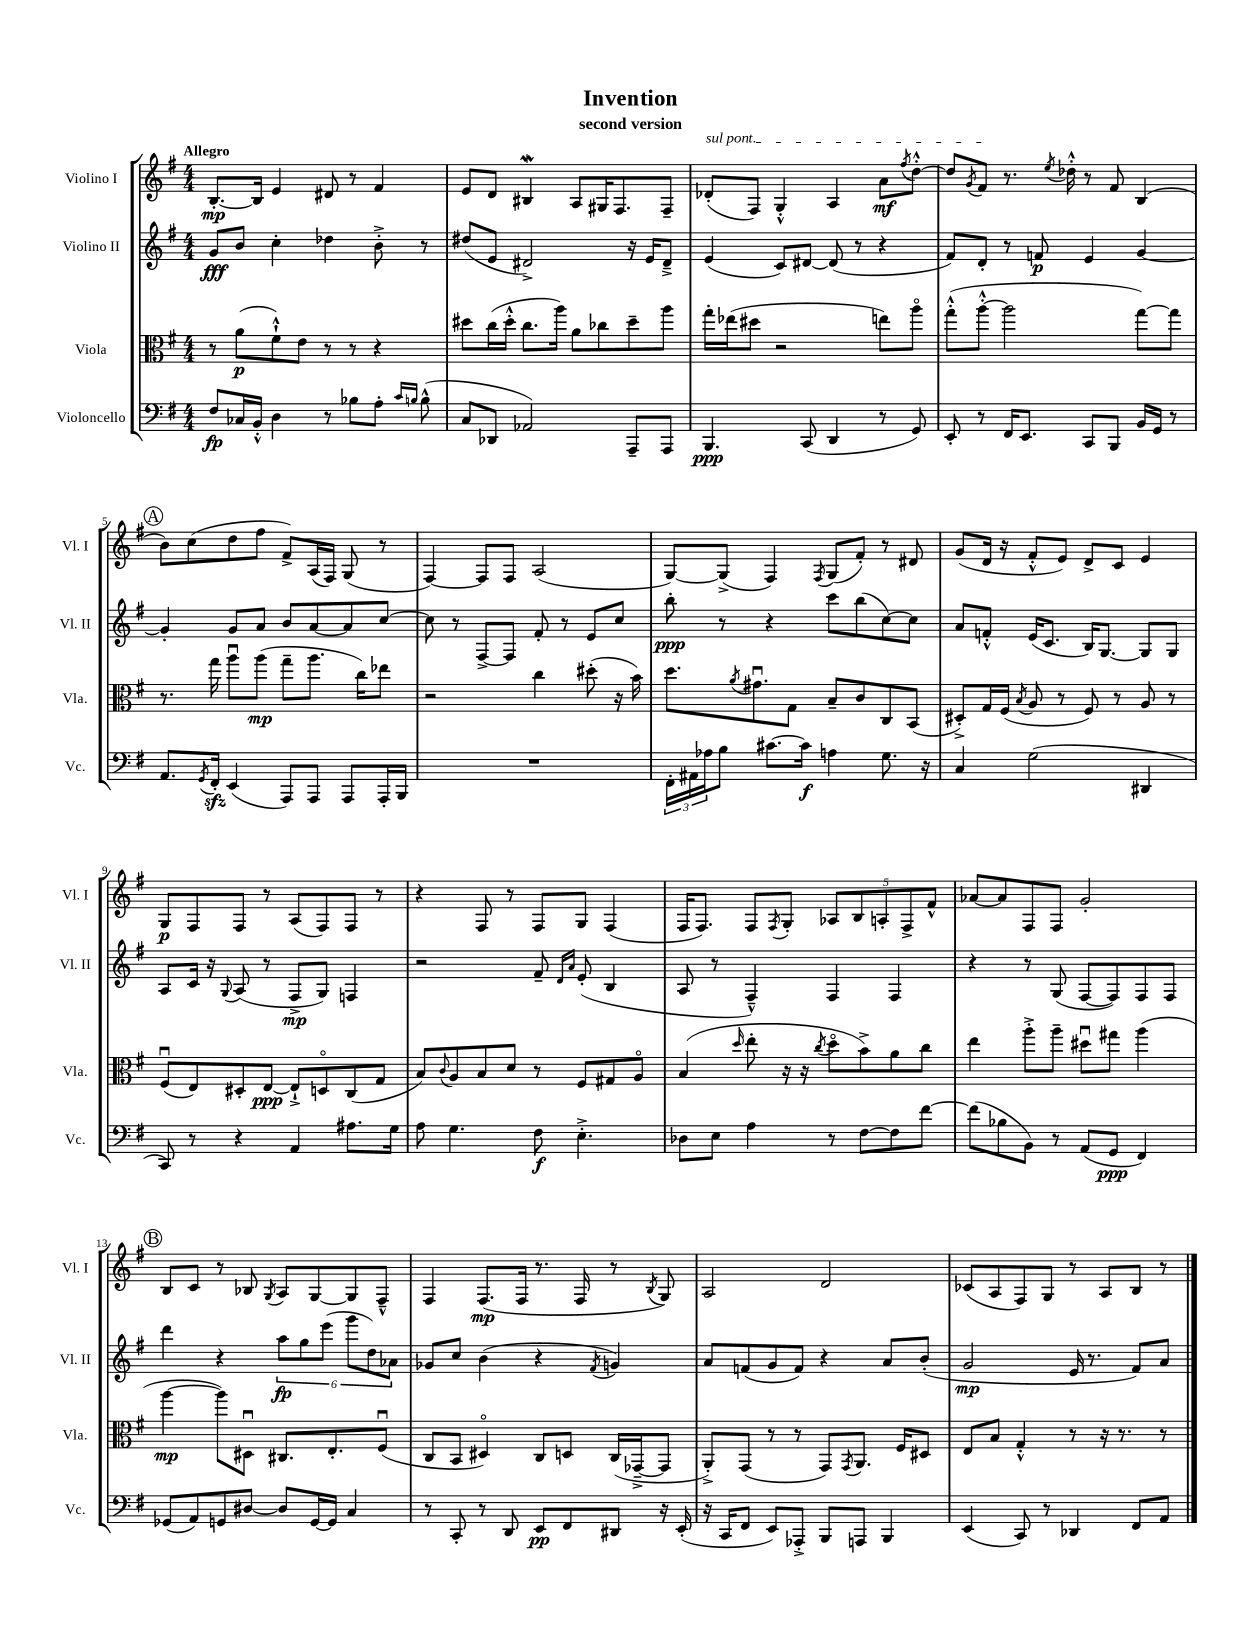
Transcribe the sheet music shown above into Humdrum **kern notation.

**kern	**dynam	**kern	**dynam	**kern	**dynam	**kern	**dynam
*part4	*part4	*part3	*part3	*part2	*part2	*part1	*part1
*staff4	*staff4	*staff3	*staff3	*staff2	*staff2	*staff1	*staff1
*I"Violoncello	*	*I"Viola	*	*I"Violino II	*	*I"Violino I	*
*I'Vc.	*	*I'Vla.	*	*I'Vl. II	*	*I'Vl. I	*
*clefF4	*	*clefC3	*	*clefG2	*	*clefG2	*
*k[f#]	*	*k[f#]	*	*k[f#]	*	*k[f#]	*
*M4/4	*	*M4/4	*	*M4/4	*	*M4/4	*
=1	=1	=1	=1	=1	=1	=1	=1
!	!	!	!	!	!	!LO:TX:a:B:t=Allegro	!
8F#/L	fp	8r	.	8g/L	fff	[8.B'/L	mp
16C-X/L	.	(8a\L	p	8b/J	.	.	.
16BB'^^/JJ	.	.	.	.	.	16B/Jk]	.
4D\	.	8f#`^^\)	.	4cc'\	.	4e/	.
.	.	8e\J	.	.	.	.	.
8r	.	8r	.	4dd-X\	.	8d#X/	.
8B-X\L	.	8r	.	.	.	8r	.
8A'\J	.	4r	.	8b'^\	.	4f#/	.
16qqc/LL	.	.	.	.	.	.	.
16qqBn/JJ	.	.	.	.	.	.	.
(8B^^\	.	.	.	8r	.	.	.
=2	=2	=2	=2	=2	=2	=2	=2
8C/L	.	8dd#X\L	.	(8dd#X/L	.	8e/L	.
8DD-X/J	.	(16cc\L	.	8e/J	.	8d/J	.
.	.	16dd#'^^\JJ	.	.	.	.	.
2AA-X/)	.	8.cc\L	.	2d#X^/)	.	4B#XW/	.
.	.	16aa\Jk)	.	.	.	.	.
.	.	8a\L	.	.	.	8A/L	.
.	.	8cc-X\	.	.	.	16G#X/K	.
.	.	.	.	.	.	8.F#/	.
8AAA~/L	.	8dd#~\	.	16r	.	.	.
.	.	.	.	16e/KL	.	.	.
8AAA/J	.	8aa\J	.	8d#~^/J	.	8F#~/J	.
=3	=3	=3	=3	=3	=3	=3	=3
!	!	!	!	!	!	!LO:TX:a:i:t=sul pont.	!
4.BBB/	ppp	16gg'\LL	.	(4e/	.	(8d-X'/L	.
.	.	(16ee-X\J	.	.	.	.	.
.	.	8dd#X\J	.	.	.	8F#/J)	.
.	.	2r	.	8c/L)	.	4G'^^/	.
(8CC/	.	.	.	[8d#X/J	.	.	.
4DD/	.	.	.	(8d#/]	.	4A/	.
.	.	.	.	8r	.	.	.
8r	.	8een\L)	.	4r	.	8a\L	mf
.	.	.	.	.	.	8qff#/	.
8GG/)	.	8aa\J	.	.	.	[8dd'^^\J	.
=4	=4	=4	=4	=4	=4	=4	=4
8EE'/	.	(8gg'^^\L	.	8f#/L)	.	8dd/L]	.
.	.	.	.	.	.	8qg/	.
8r	.	[8aa'^^\J	.	8d'/J	.	8f#/J	.
16FF#/KL	.	2aa\]	.	8r	.	8.r	.
8.EE/J	.	.	.	.	.	.	.
.	.	.	.	8fn/	p	.	.
.	.	.	.	.	.	8qee/	.
.	.	.	.	.	.	16dd-X'^^\	.
8CC/L	.	.	.	4e/	.	8r	.
8BBB/J	.	.	.	.	.	8f#/	.
16BB/LL	.	[8gg\L)	.	[4g/	.	(4B/	.
16GG/JJ	.	.	.	.	.	.	.
8r	.	8gg\J]	.	.	.	.	.
!!LO:LB:g=z
!!LO:REH:place=s1:t=A
=5	=5	=5	=5	=5	=5	=5	=5
8.AA/L	.	8.r	.	4g'/]	.	8b\L)	.
.	.	.	.	.	.	(8cc\	.
8qGG/	.	.	.	.	.	.	.
16FF#zz'/Jk	.	16gg\	.	.	.	.	.
(4EE/	.	8aau\L	.	8g/L	.	8dd\	.
.	.	(8aa\J	mp	8a/J	.	8ff#\J	.
8AAA/L)	.	8gg~\L	.	8b/L	.	8f#^/L)	.
8AAA/J	.	8.aa\J	.	[8a/	.	(16A/L	.
.	.	.	.	.	.	16F#/JJ)	.
8AAA/L	.	.	.	8a/]	.	(8G/	.
.	.	16cc\KL)	.	.	.	.	.
16AAA'/L	.	8ee-X\J	.	[8cc/J	.	8r	.
16BBB/JJ	.	.	.	.	.	.	.
=6	=6	=6	=6	=6	=6	=6	=6
1r	.	2r	.	8cc\]	.	[4F#/)	.
.	.	.	.	8r	.	.	.
.	.	.	.	[8F#^/L	.	8F#/L]	.
.	.	.	.	8F#/J]	.	8F#/J	.
.	.	4cc\	.	8f#'/	.	(2A/	.
.	.	.	.	8r	.	.	.
.	.	(8dd#X'\	.	8e/L	.	.	.
.	.	16r	.	8cc/J	.	.	.
.	.	16b\)	.	.	.	.	.
=7	=7	=7	=7	=7	=7	=7	=7
24FF#'\LL	.	8.dd\L	.	8bb'\	ppp	[8G/L)	.
24AA#X\	.	.	.	.	.	.	.
24A-X\J	.	.	.	.	.	.	.
8B\J	.	.	.	8r	.	(8G^/J]	.
.	.	8qa/	.	.	.	.	.
.	.	8.g#Xu\	.	.	.	.	.
[8.c#X\L	.	.	.	4r	.	4F#/)	.
.	.	8G\J	.	.	.	.	.
16c#\Jk]	f	.	.	.	.	.	.
.	.	.	.	.	.	8qF#/	.
4An\	.	8B~/L	.	8ccc\L	.	(8G/L	.
.	.	8c/	.	(8bb\	.	8f#'/J)	.
8.G\	.	8C/	.	[8cc\)	.	8r	.
.	.	(8BB/J	.	8cc\J]	.	8d#X/	.
16r	.	.	.	.	.	.	.
=8	=8	=8	=8	=8	=8	=8	=8
4C/	.	8D#X'^/L)	.	8a/L	.	(8g/L	.
.	.	16G/L	.	8fn'^^/J	.	16d/Jk	.
.	.	(16F#/JJ	.	.	.	16r	.
.	.	8qB/	.	.	.	.	.
(2G\	.	8A/	.	(16e/KL	.	8f#'^^/L	.
.	.	.	.	8.c/J	.	.	.
.	.	8r	.	.	.	8e/J)	.
.	.	8F#/)	.	16B/KL)	.	8d^/L	.
.	.	.	.	[8.G/J	.	.	.
.	.	8r	.	.	.	8c/J	.
4DD#X/	.	8A/	.	8G/L]	.	4e/	.
.	.	8r	.	8G/J	.	.	.
!!LO:LB:g=z
=9	=9	=9	=9	=9	=9	=9	=9
8CC/)	.	(8F#u/L	.	8A/L	.	8G/L	p
8r	.	8E/)	.	16c/Jk	.	8F#/	.
.	.	.	.	16r	.	.	.
.	.	.	.	8qqG/	.	.	.
4r	.	8D#X'/	.	(8A/	.	8F#/J	.
.	.	[8E/J	ppp	8r	.	8r	.
4AA/	.	8E`^/L]	.	8F#^/L	mp	(8A/L	.
.	.	8Dn/	.	8G/J)	.	8F#/)	.
8.A#X\L	.	(8C/	.	4Fn/	.	8F#/J	.
.	.	8G/J	.	.	.	8r	.
16G\Jk	.	.	.	.	.	.	.
=10	=10	=10	=10	=10	=10	=10	=10
8A\	.	8B/L)	.	2r	.	4r	.
.	.	8qqc/	.	.	.	.	.
4.G\	.	8A/	.	.	.	.	.
.	.	8B/	.	.	.	8F#/	.
.	.	8d/J	.	.	.	8r	.
8F#\	f	8r	.	8f#~/	.	8F#/L	.
.	.	.	.	16qqd/LL	.	.	.
.	.	.	.	16qqa/JJ	.	.	.
4.E'^\	.	8F#/L	.	(8e'/	.	8G/J	.
.	.	8G#X/	.	4B/	.	(4F#/	.
.	.	8A/J	.	.	.	.	.
=11	=11	=11	=11	=11	=11	=11	=11
8D-X\L	.	(4B/	.	8A/	.	16F#/KL	.
.	.	.	.	.	.	8.F#/J)	.
8E\J	.	.	.	8r	.	.	.
.	.	16qqdd/	.	.	.	.	.
4A\	.	8ee'\	.	4F#~^^/)	.	8F#/L	.
.	.	.	.	.	.	8qF#/	.
.	.	16r	.	.	.	8G'/J	.
.	.	16r	.	.	.	.	.
.	.	8qcc/	.	.	.	.	.
8r	.	8dd\L	.	4F#/	.	10A-X/L	.
.	.	.	.	.	.	10B/	.
[8F#\L	.	8b^\)	.	.	.	.	.
.	.	.	.	.	.	10An'/	.
8F#\]	.	8a\	.	4F#/	.	.	.
.	.	.	.	.	.	10F#^/	.
[8f#\J	.	8cc\J	.	.	.	.	.
.	.	.	.	.	.	10f#^^/J	.
=12	=12	=12	=12	=12	=12	=12	=12
(8f#\L]	.	4ee\	.	4r	.	[8a-X/L	.
8B-X\	.	.	.	.	.	8a-/]	.
8BB\J)	.	8aa'^\L	.	8r	.	8F#/	.
8r	.	8aa~\J	.	(8G/	.	8F#/J	.
(8AA/L	.	8dd#Xu\L	.	[8F#/L	.	2g'/	.
8GG/J	ppp	8gg#X\J	.	8F#/])	.	.	.
4FF#/)	.	(4aa\	.	8F#/	.	.	.
.	.	.	.	8F#/J	.	.	.
!!LO:LB:g=z
!!LO:REH:place=s1:t=B
=13	=13	=13	=13	=13	=13	=13	=13
(8GG-X/L	.	[4aa\	mp	4ddd\	.	8B/L	.
8AA/)	.	.	.	.	.	8c/J	.
8GGn/	.	8aa\L])	.	4r	.	8r	.
[8D#X/J	.	8D#Xu\J	.	.	.	8B-X/	.
.	.	.	.	.	.	8qG/	.
8D#/L]	.	8.C#X/L	.	12aa\L	fp	8A/L	.
.	.	.	.	12gg\	.	.	.
[16GG/L	.	.	.	.	.	[8G/	.
.	.	.	.	(12eee\J	.	.	.
16GG/JJ]	.	8.E'/	.	.	.	.	.
4C/	.	.	.	12ggg\L	.	8G/]	.
.	.	.	.	12dd\)	.	.	.
.	.	(8F#u/J	.	.	.	8F#~^^/J	.
.	.	.	.	12a-X\J	.	.	.
=14	=14	=14	=14	=14	=14	=14	=14
8r	.	8C/L	.	8g-X/L	.	4F#/	.
8CC'/	.	8BB/J	.	8cc/J	.	.	.
8r	.	4D#X/)	.	(4b\	.	(8.F#/L	mp
8DD/	.	.	.	.	.	.	.
.	.	.	.	.	.	16F#/Jk	.
8EE/L	pp	8C/L	.	4r	.	8.r	.
8FF#/	.	8Dn/J	.	.	.	.	.
.	.	.	.	.	.	16F#/	.
.	.	.	.	8qf#/	.	.	.
8DD#X/J	.	(16C/LL	.	4gn/)	.	8r	.
.	.	[16GG-X~^/J	.	.	.	.	.
.	.	.	.	.	.	8qB/	.
16r	.	8GG-/J]	.	.	.	8G/)	.
(16EE'/	.	.	.	.	.	.	.
=15	=15	=15	=15	=15	=15	=15	=15
16r	.	8AA'^/L)	.	8a/L	.	2A/	.
16CC/KL	.	.	.	.	.	.	.
8FF#/J	.	(8GG/J	.	(8fn/	.	.	.
8EE/L)	.	8r	.	8g/	.	.	.
8AAA-X'^/J	.	8r	.	8f/J)	.	.	.
8BBB/L	.	8GG/L)	.	4r	.	2d/	.
.	.	8qGG/	.	.	.	.	.
8AAAn/J	.	8.AA/J	.	.	.	.	.
4BBB/	.	.	.	8a/L	.	.	.
.	.	16F#/KL	.	.	.	.	.
.	.	8D#X/J	.	(8b'/J	.	.	.
=16	=16	=16	=16	=16	=16	=16	=16
(4EE/	.	8E/L	.	2g/	mp	(8c-X/L	.
.	.	8B/J	.	.	.	8A/	.
8CC/)	.	4G'^^/	.	.	.	8F#/)	.
8r	.	.	.	.	.	8G/J	.
4DD-X/	.	8r	.	16e/	.	8r	.
.	.	.	.	8.r	.	.	.
.	.	16r	.	.	.	8A/L	.
.	.	8.r	.	.	.	.	.
8FF#/L	.	.	.	8f#/L)	.	8B/J	.
8AA/J	.	8r	.	8a/J	.	8r	.
==	==	==	==	==	==	==	==
*-	*-	*-	*-	*-	*-	*-	*-
